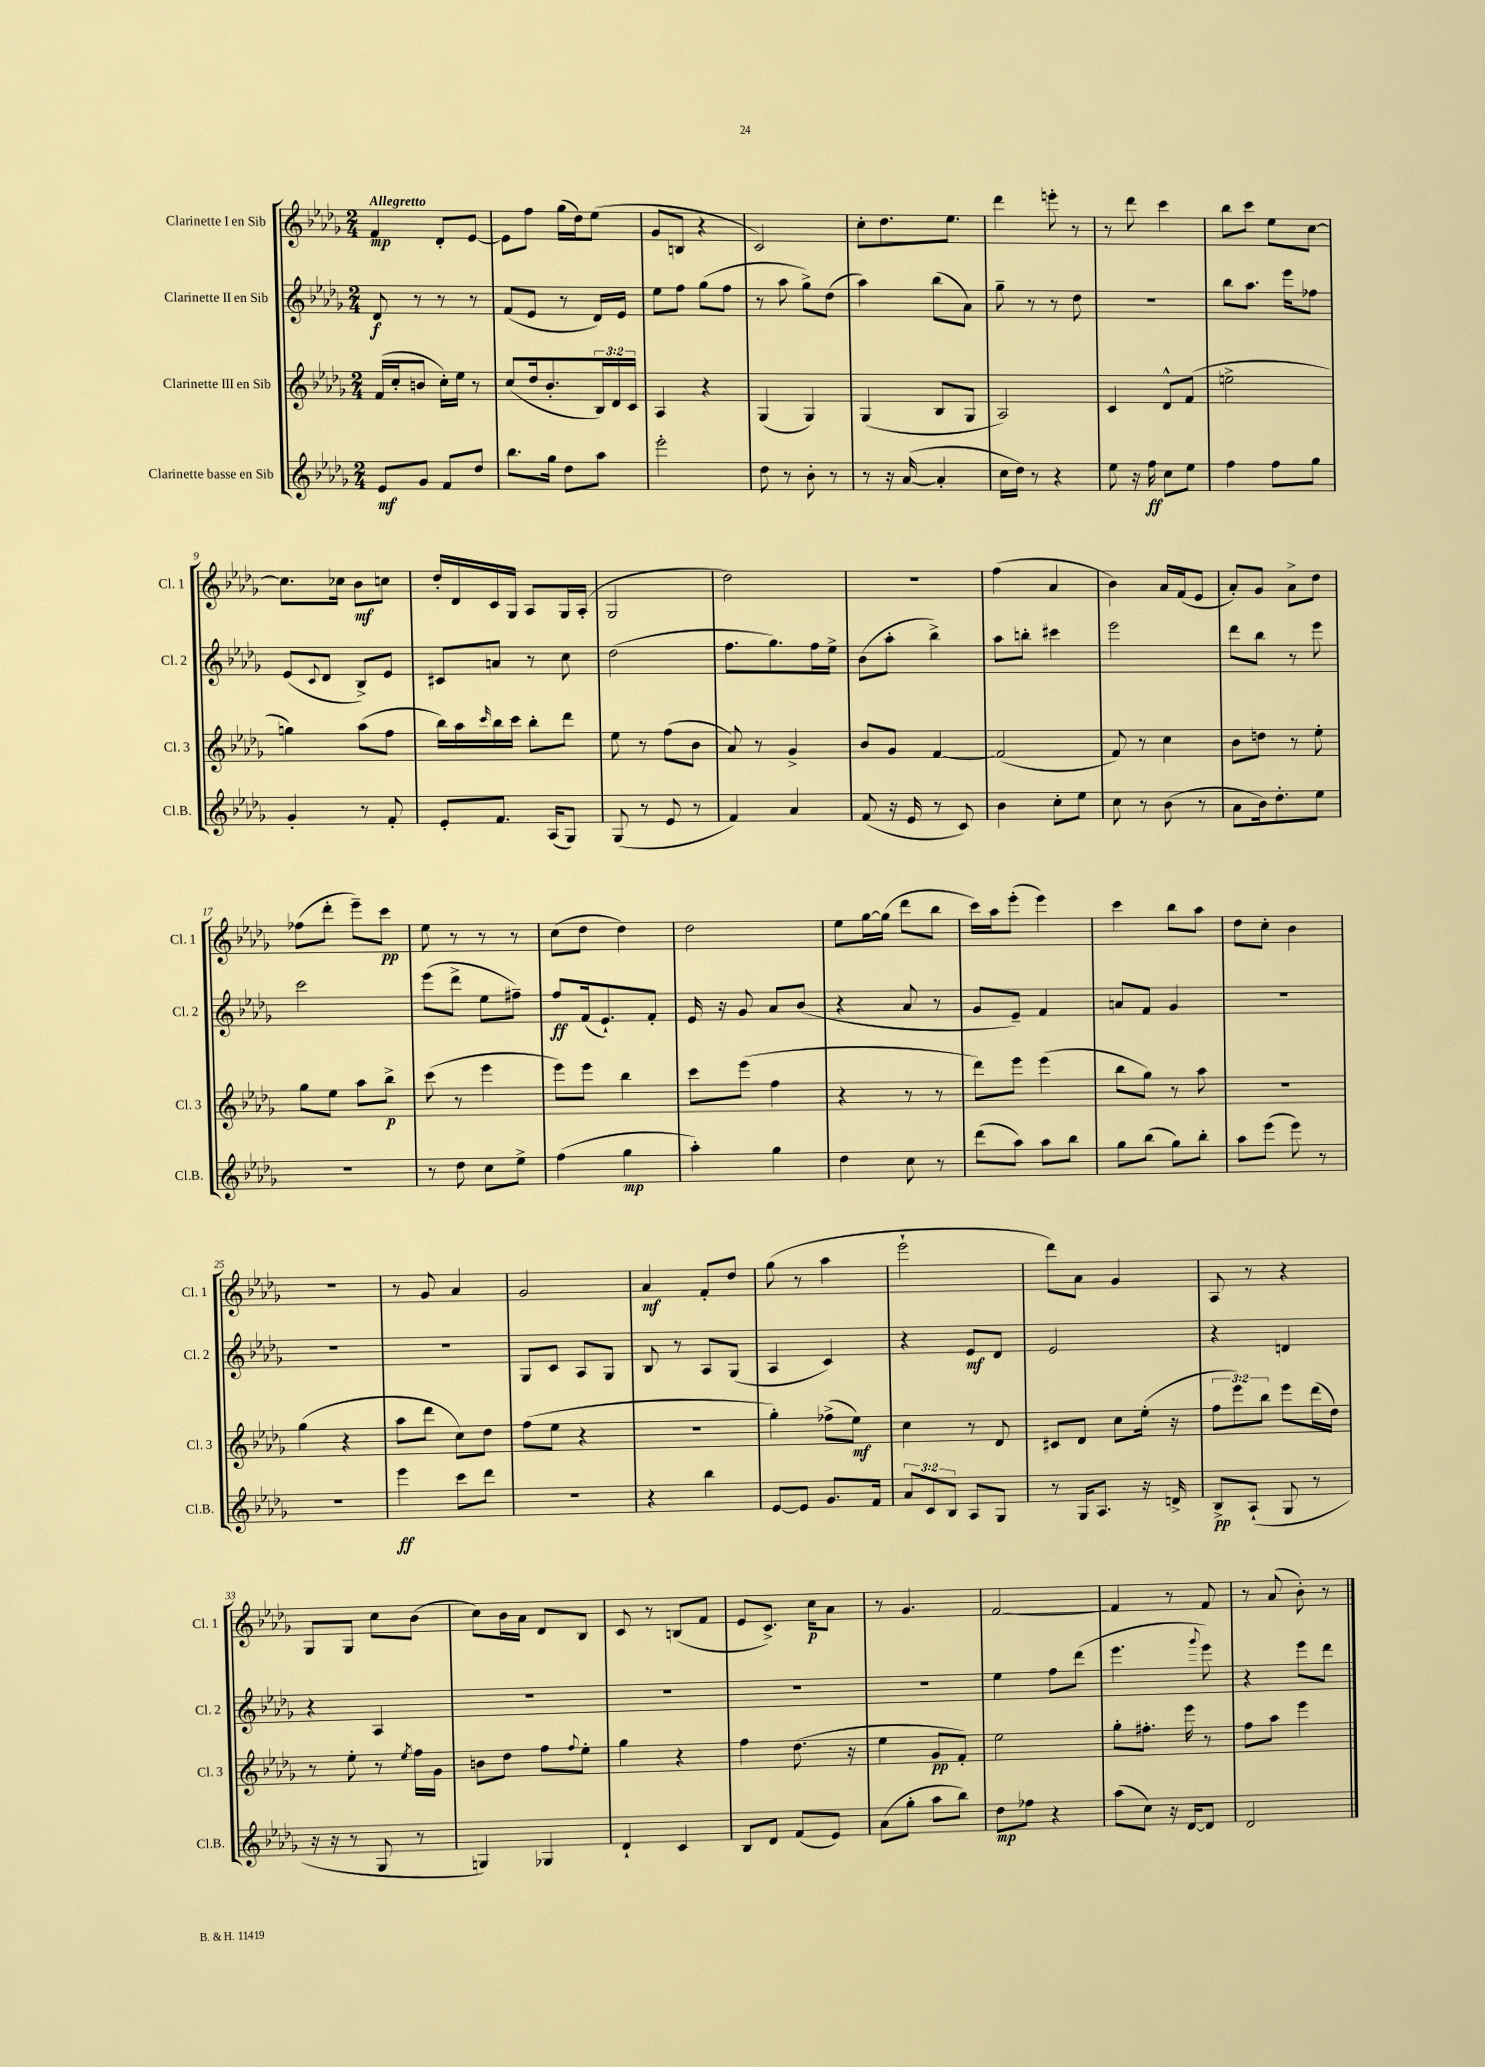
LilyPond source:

<<
\new StaffGroup <<
\new Staff = "s0" \with { instrumentName = "Clarinette I en Sib" shortInstrumentName = "Cl. 1" } {
    \clef treble \key des \major \numericTimeSignature \time 2/4 \tempo "Allegretto"
    f'4\mp des'8-. ees'8~ |
    ees'8 f''8 ges''16( des''16) ees''8( |
    ges'8 b8 r4 |
    c'2) |
    c''8-. des''8. ees''8. |
    des'''4 e'''8-. r8 |
    r8 des'''8 c'''4 |
    bes''8 c'''8 ees''8 c''8~ |
    c''8. ces''16 bes'8\mf c''8 |
    des''16-. des'16 c'16 ges16 aes8 ges16 aes16-.( |
    ges2 |
    des''2) |
    r2 |
    f''4( aes'4 |
    bes'4) aes'16 f'16( ees'8 |
    aes'8-.) ges'8 aes'8-> des''8 |
    fes''8( des'''8-. ees'''8--) c'''8\pp |
    ees''8 r8 r8 r8 |
    c''8( des''8 des''4) |
    des''2 |
    ees''8 ges''16~ ges''16( des'''8 bes''8 |
    c'''16) aes''16 ees'''8-.( ees'''4) |
    c'''4 bes''8 aes''8 |
    des''8 c''8-. bes'4 |
    r2 |
    r8 ges'8 aes'4 |
    ges'2 |
    aes'4\mf f'8-. des''8 |
    ges''8( r8 aes''4 |
    ees'''2-! |
    des'''8) aes'8 ges'4 |
    aes8 r8 r4 |
    ges8 ges8 c''8 bes'8( |
    c''8) bes'16 aes'16 des'8 bes8 |
    c'8 r8 b8( f'8 |
    ees'8 c'8.->) c''16\p aes'8 |
    r8 ges'4. |
    f'2~ |
    f'4 r8 f'8 |
    r8 aes'8( bes'8-.) r8 \bar "|." |
}
\new Staff = "s1" \with { instrumentName = "Clarinette II en Sib" shortInstrumentName = "Cl. 2" } {
    \clef treble \key des \major \numericTimeSignature \time 2/4
    des'8\f r8 r8 r8 |
    f'8( ees'8 r8 des'16) ees'16 |
    ees''8 f''8 ges''8( f''8 |
    r8 aes''8 ges''8->) des''8( |
    aes''4) bes''8( aes'8) |
    ges''8-- r8 r8 des''8 |
    R2 |
    bes''8 aes''8. ees'''16 fes''8 |
    ees'8( \appoggiatura { c'8 } des'8 bes8->) ees'8 |
    cis'8 a'8 r8 c''8 |
    des''2( |
    f''8. ges''8.) f''16 ees''16-> |
    bes'8( aes''8-. bes''4->) |
    aes''8 b''8-. cis'''4 |
    ees'''2 |
    des'''8 bes''8 r8 ees'''8 |
    c'''2 |
    ees'''8( des'''8-> ees''8 fis''8--) |
    f''8\ff f'16( ees'8.-!) f'8-. |
    ees'16 r16 ges'8 aes'8 bes'8( |
    r4 aes'8 r8 |
    ges'8 ees'8--) f'4 |
    a'8 f'8 ges'4 |
    R2 |
    R2 |
    R2 |
    ges8 c'8 aes8 ges8 |
    bes8 r8 aes8 ges8( |
    aes4 c'4) |
    r4 ees'8\mf des'8 |
    ees'2 |
    r4 d'4 |
    r4 aes4 |
    r2 |
    R2 |
    R2 |
    R2 |
    ees''4 f''8 des'''8( |
    ees'''4. \appoggiatura { ges'''8 } ees'''8) |
    r4 ees'''8 des'''8 \bar "|." |
}
\new Staff = "s2" \with { instrumentName = "Clarinette III en Sib" shortInstrumentName = "Cl. 3" } {
    \clef treble \key des \major \numericTimeSignature \time 2/4 \override Staff.TupletNumber.text = #tuplet-number::calc-fraction-text
    f'16( c''16-. b'8 c''16-.) ees''16 r8 |
    c''8( des''16 bes'8.-. \tuplet 3/2 { bes16) des'16 c'16 } |
    aes4 r4 |
    ges4( ges4) |
    ges4( bes8 ges8 |
    aes2) |
    c'4 des'8-^ f'8( |
    e''2-> |
    g''4) aes''8( f''8 |
    bes''16) aes''16 \grace { c'''16 } bes''16 c'''16 bes''8-. des'''8 |
    ees''8 r8 f''8( bes'8 |
    aes'8) r8 ges'4-> |
    bes'8 ges'8 f'4~ |
    f'2( |
    f'8) r8 c''4 |
    bes'8 d''8 r8 ees''8-. |
    ges''8 ees''8 aes''8 bes''8->\p |
    c'''8( r8 ees'''4 |
    ees'''8) ees'''8 bes''4 |
    c'''8 ees'''8( f''4 |
    r4 r8 r8 |
    des'''8) ees'''8 ees'''4( |
    bes''8 ges''8) r8 aes''8 |
    R2 |
    ges''4( r4 |
    aes''8 des'''8 c''8) des''8 |
    f''8( ees''8 r4 |
    r2 |
    ges''4-.) fes''8->( ees''8\mf) |
    c''4 r8 des'8 |
    cis'8 des'8 c''8 ees''16-.( r16 |
    \tuplet 3/2 { f''8 ees'''8) bes''8 } ees'''8 des'''16( des''16) |
    r8 ees''8-. r8 \acciaccatura { ees''8 } f''16 ges'16 |
    b'8 des''8 f''8 \appoggiatura { f''8 } ees''8-. |
    ges''4 r4 |
    f''4 des''8.( r16 |
    ees''4 ges'8\pp f'8-.) |
    ees''2 |
    ges''8-. fis''8.-. ees'''16 r8 |
    f''8 aes''8 ees'''4 \bar "|." |
}
\new Staff = "s3" \with { instrumentName = "Clarinette basse en Sib" shortInstrumentName = "Cl.B." } {
    \clef treble \key des \major \numericTimeSignature \time 2/4 \override Staff.TupletNumber.text = #tuplet-number::calc-fraction-text
    ees'8\mf ges'8 f'8 des''8 |
    bes''8. ges''16 des''8 aes''8 |
    ees'''2-. |
    des''8 r8 bes'8-. r8 |
    r8 r16 aes'16~( aes'4-. |
    c''16 des''16) r8 r4 |
    ees''8 r16 f''16\ff c''8 ees''8 |
    f''4 f''8 ges''8 |
    ges'4-. r8 f'8-. |
    ees'8-. f'8. aes16( ges8) |
    ges8( r8 ees'8 r8 |
    f'4) aes'4 |
    f'8( r16 ees'16 r8 c'8) |
    bes'4 c''8-. ees''8 |
    c''8 r8 bes'8( r8 |
    aes'8 bes'16) des''8.-. ees''8 |
    R2 |
    r8 des''8 c''8 ees''8-> |
    f''4( ges''4\mp |
    aes''4-.) ges''4 |
    des''4 c''8 r8 |
    des'''8( aes''8) aes''8 bes''8 |
    ges''8 bes''8( ges''8) bes''8-. |
    aes''8 ees'''8( ees'''8) r8 |
    R2 |
    ees'''4\ff c'''8 des'''8 |
    r2 |
    r4 bes''4 |
    ees'8~ ees'8 ges'8. f'16 |
    \tuplet 3/2 { aes'8 c'8 bes8 } aes8 ges8 |
    r8 ges16 aes8. r16 d'16-> |
    bes8->\pp aes8-!( ges8 r8 |
    r16 r16 r8 ges8 r8 |
    g4) ges4 |
    des'4-! c'4 |
    bes8 des'8 f'8( ees'8) |
    aes'8( ges''8-. aes''8 bes''8) |
    des''8\mp fes''8 r4 |
    aes''8( c''8) r16 des'16~ des'8 |
    des'2 \bar "|." |
}
>>
>>
